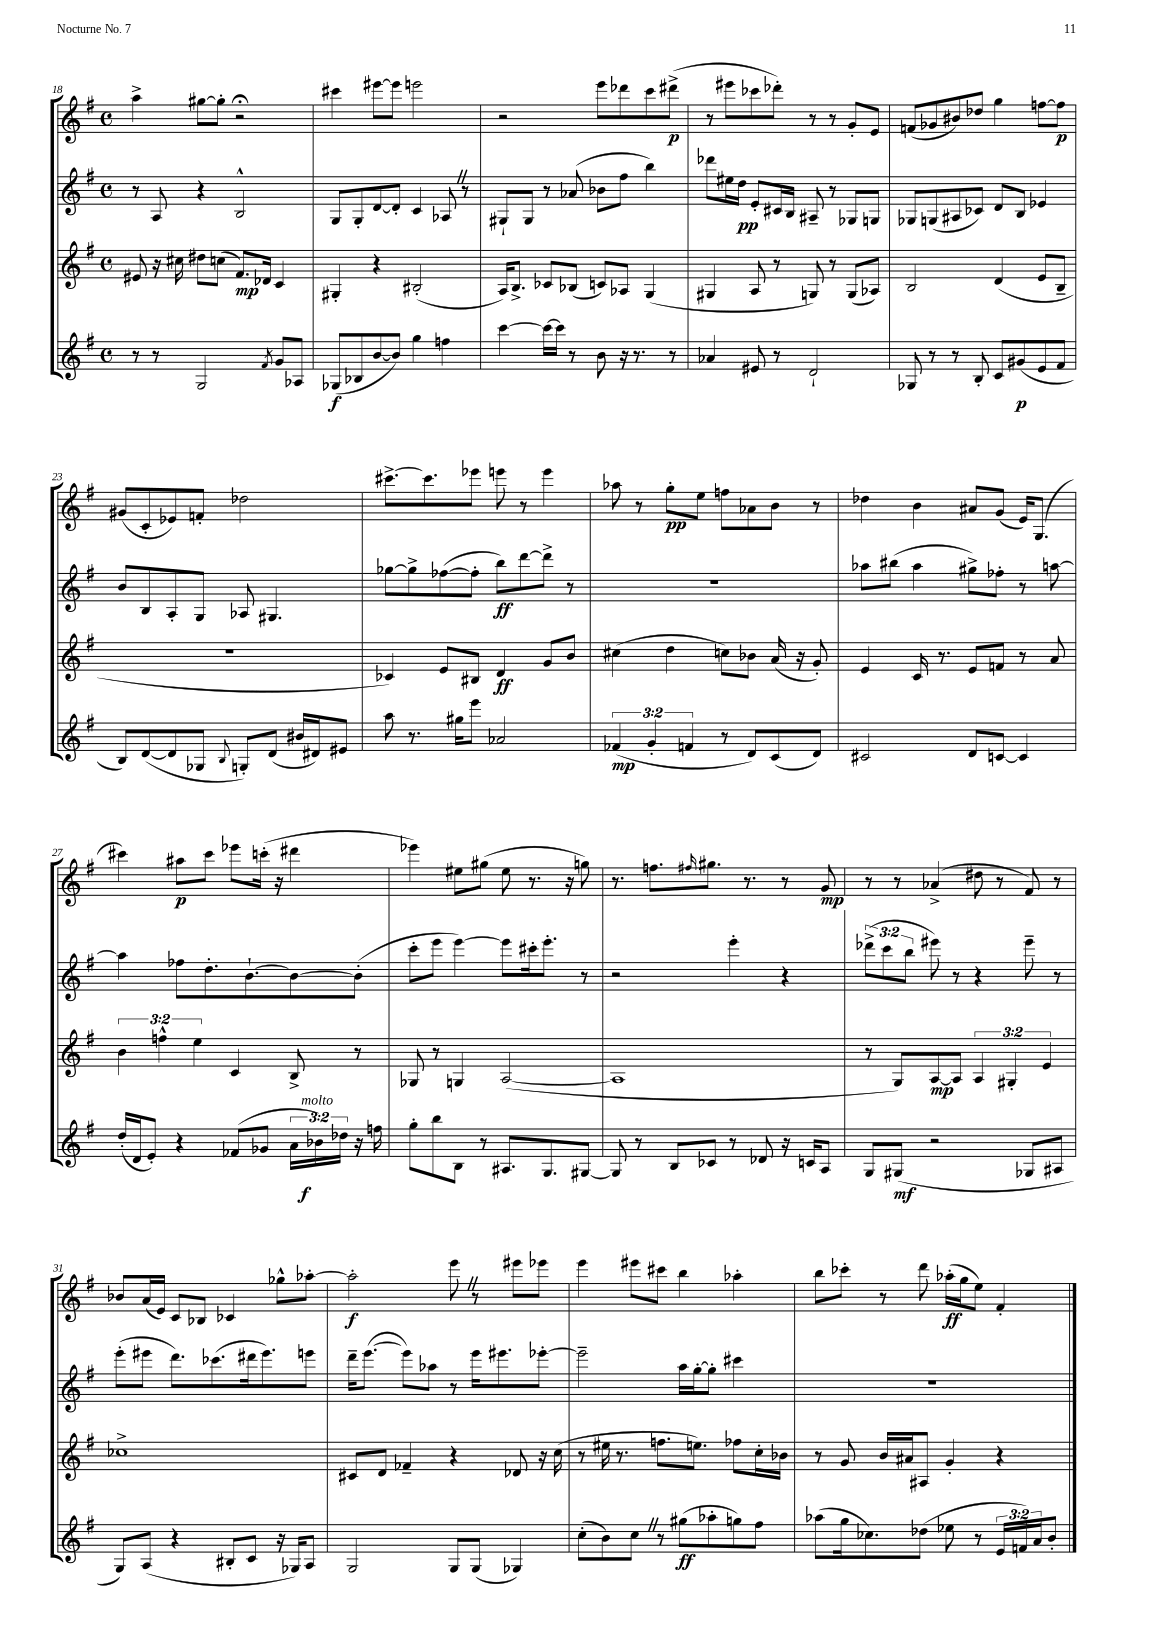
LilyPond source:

<<
\new StaffGroup <<
\new Staff = "s0" {
    \clef treble \key g \major \defaultTimeSignature \time 4/4
    a''4-> gis''8~ gis''8-. r2\fermata |
    cis'''4 eis'''8~ eis'''8 e'''2 |
    r2 e'''8 des'''8 c'''8 dis'''8->\p( |
    r8 eis'''8 ces'''8 des'''8-.) r8 r8 g'8-. e'8 |
    f'8( ges'8 bis'8) des''8 g''4 f''8~ f''8\p |
    gis'8( c'8-. ees'8) f'8-. des''2 |
    cis'''8.~-> cis'''8. ees'''8 e'''8 r8 e'''4 |
    aes''8 r8 g''8-.\pp e''8 f''8 aes'8 b'8 r8 |
    des''4 b'4 ais'8 g'8( e'16) g8.( |
    cis'''4) ais''8\p cis'''8 ees'''8 c'''16-.( r16 dis'''4 |
    ees'''4) eis''8 gis''8( eis''8 r8. r16 g''8) |
    r8. f''8. \grace { fis''16 } gis''8. r8. r8 g'8\mp |
    r8 r8 aes'4->( dis''8 r8 fis'8) r8 |
    bes'8 a'16( e'16) c'8 bes8 ces'4 ges''8-^ aes''8~-. |
    aes''2-.\f e'''8 \once \override BreathingSign.text = \markup { \musicglyph "scripts.caesura.straight" } \breathe r8 eis'''8 ees'''8 |
    e'''4 eis'''8 cis'''8 b''4 aes''4-. |
    b''8 ces'''8-. r8 d'''8 aes''16-.\ff( g''16 e''8) fis'4-. \bar "|." |
}
\new Staff = "s1" {
    \clef treble \key g \major \defaultTimeSignature \time 4/4 \override Staff.TupletNumber.text = #tuplet-number::calc-fraction-text
    r8 a8 r4 b2-^ |
    g8 g8-. d'8~ d'8-. c'4 aes8 \once \override BreathingSign.text = \markup { \musicglyph "scripts.caesura.straight" } \breathe r8 |
    gis8-! gis8 r8 aes'8( bes'8 fis''8 b''4) |
    des'''8 eis''16 d''16\pp e'8-. cis'16 b16 ais8-- r8 ges8 g8 |
    ges8 g8( ais8 ces'8) d'8 b8 ees'4 |
    b'8 b8 a8-. g8 aes8 gis4. |
    ges''8~ ges''8-> fes''8~( fes''8-. b''8\ff) d'''8~ d'''8-> r8 |
    R1 |
    aes''8 bis''8( aes''4 gis''8->) fes''8-. r8 a''8~ |
    a''4 fes''8 d''8.-. b'8.~-! b'8~ b'8-.( |
    c'''8-. e'''8 e'''4~) e'''8 cis'''16-. e'''8.-. r8 |
    r2 e'''4-. r4 |
    \tuplet 3/2 { des'''8->( c'''8 b''8 } eis'''8) r8 r4 eis'''8-- r8 |
    e'''8-.( eis'''8 d'''8.) ces'''8.( dis'''16 eis'''8.) e'''8 |
    d'''16-- e'''8.~( e'''8) aes''8 r8 e'''16 eis'''8. ees'''8~-. |
    ees'''2-- a''16 g''16~-. g''8-. cis'''4 |
    R1 \bar "|." |
}
\new Staff = "s2" {
    \clef treble \key g \major \defaultTimeSignature \time 4/4 \override Staff.TupletNumber.text = #tuplet-number::calc-fraction-text
    eis'8 r16 cis''16 dis''8 c''8( fis'8.\mp) des'16 c'4 |
    gis4-. r4 bis2-.( |
    a16) b8.-> ces'8 bes8( c'8) aes8 g4( |
    gis4 a8 r8 g8) r8 g8( aes8) |
    b2 d'4( e'8 b8-- |
    R1 |
    ces'4) e'8 bis8 d'4\ff g'8 b'8 |
    cis''4( d''4 c''8) bes'8 a'16( r16 g'8-.) |
    e'4 c'16 r8. e'8 f'8 r8 a'8 |
    \tuplet 3/2 { b'4 f''4-^ e''4 } c'4 b8-> r8 |
    ges8 r8 g4 a2~( |
    a1 |
    r8 g8) a8~\mp a8 \tuplet 3/2 { a4 gis4-. e'4 } |
    ces''1-> |
    cis'8 d'8 fes'4-- r4 des'8 r16 c''16( |
    r8 eis''16 r8. f''8. e''8.) fes''8 c''16-. bes'16 |
    r8 g'8 b'16 ais'16 ais8 g'4-. r4 \bar "|." |
}
\new Staff = "s3" {
    \clef treble \key g \major \defaultTimeSignature \time 4/4 \override Staff.TupletNumber.text = #tuplet-number::calc-fraction-text
    r8 r8 g2 \acciaccatura { fis'8 } g'8 aes8 |
    ges8\f( bes8 b'8~ b'8) g''4 f''4 |
    c'''4~ c'''16~ c'''16 r8 b'8 r16 r8. r8 |
    aes'4 eis'8 r8 d'2-! |
    ges8 r8 r8 b8-. c'8 gis'8\p( e'8 fis'8 |
    b8) d'8~( d'8 ges8 \appoggiatura { b8 } g8-.) d'8( bis'16 dis'16) eis'8 |
    a''8 r8. gis''16 e'''8 aes'2 |
    \tuplet 3/2 { fes'4\mp( g'4-. f'4 } r8 d'8) c'8( d'8) |
    cis'2 d'8 c'8~ c'4 |
    d''16-.( d'16 e'8-.) r4 fes'8( ges'8 \tuplet 3/2 { a'16 bes'16\f^\markup { \italic "molto" }) des''16 } r16 f''16 |
    g''8-. b''8 b8 r8 ais8. g8. gis8~ |
    gis8 r8 b8 ces'8 r8 des'8 r16 c'16 a8 |
    g8 gis8\mf( r2 ges8 ais8 |
    g8) a8( r4 bis8-. c'8 r16 ges16) a8 |
    g2 g8 g8( ges4) |
    c''8-.( b'8) c''8 \once \override BreathingSign.text = \markup { \musicglyph "scripts.caesura.straight" } \breathe r8 gis''8\ff( aes''8-. g''8) fis''8 |
    aes''8( g''16 ces''8.) des''8( ees''8 r8 \tuplet 3/2 { e'16 f'16) a'16 } b'8-. \bar "|." |
}
>>
>>
\layout { \context { \Score currentBarNumber = #18 } }
